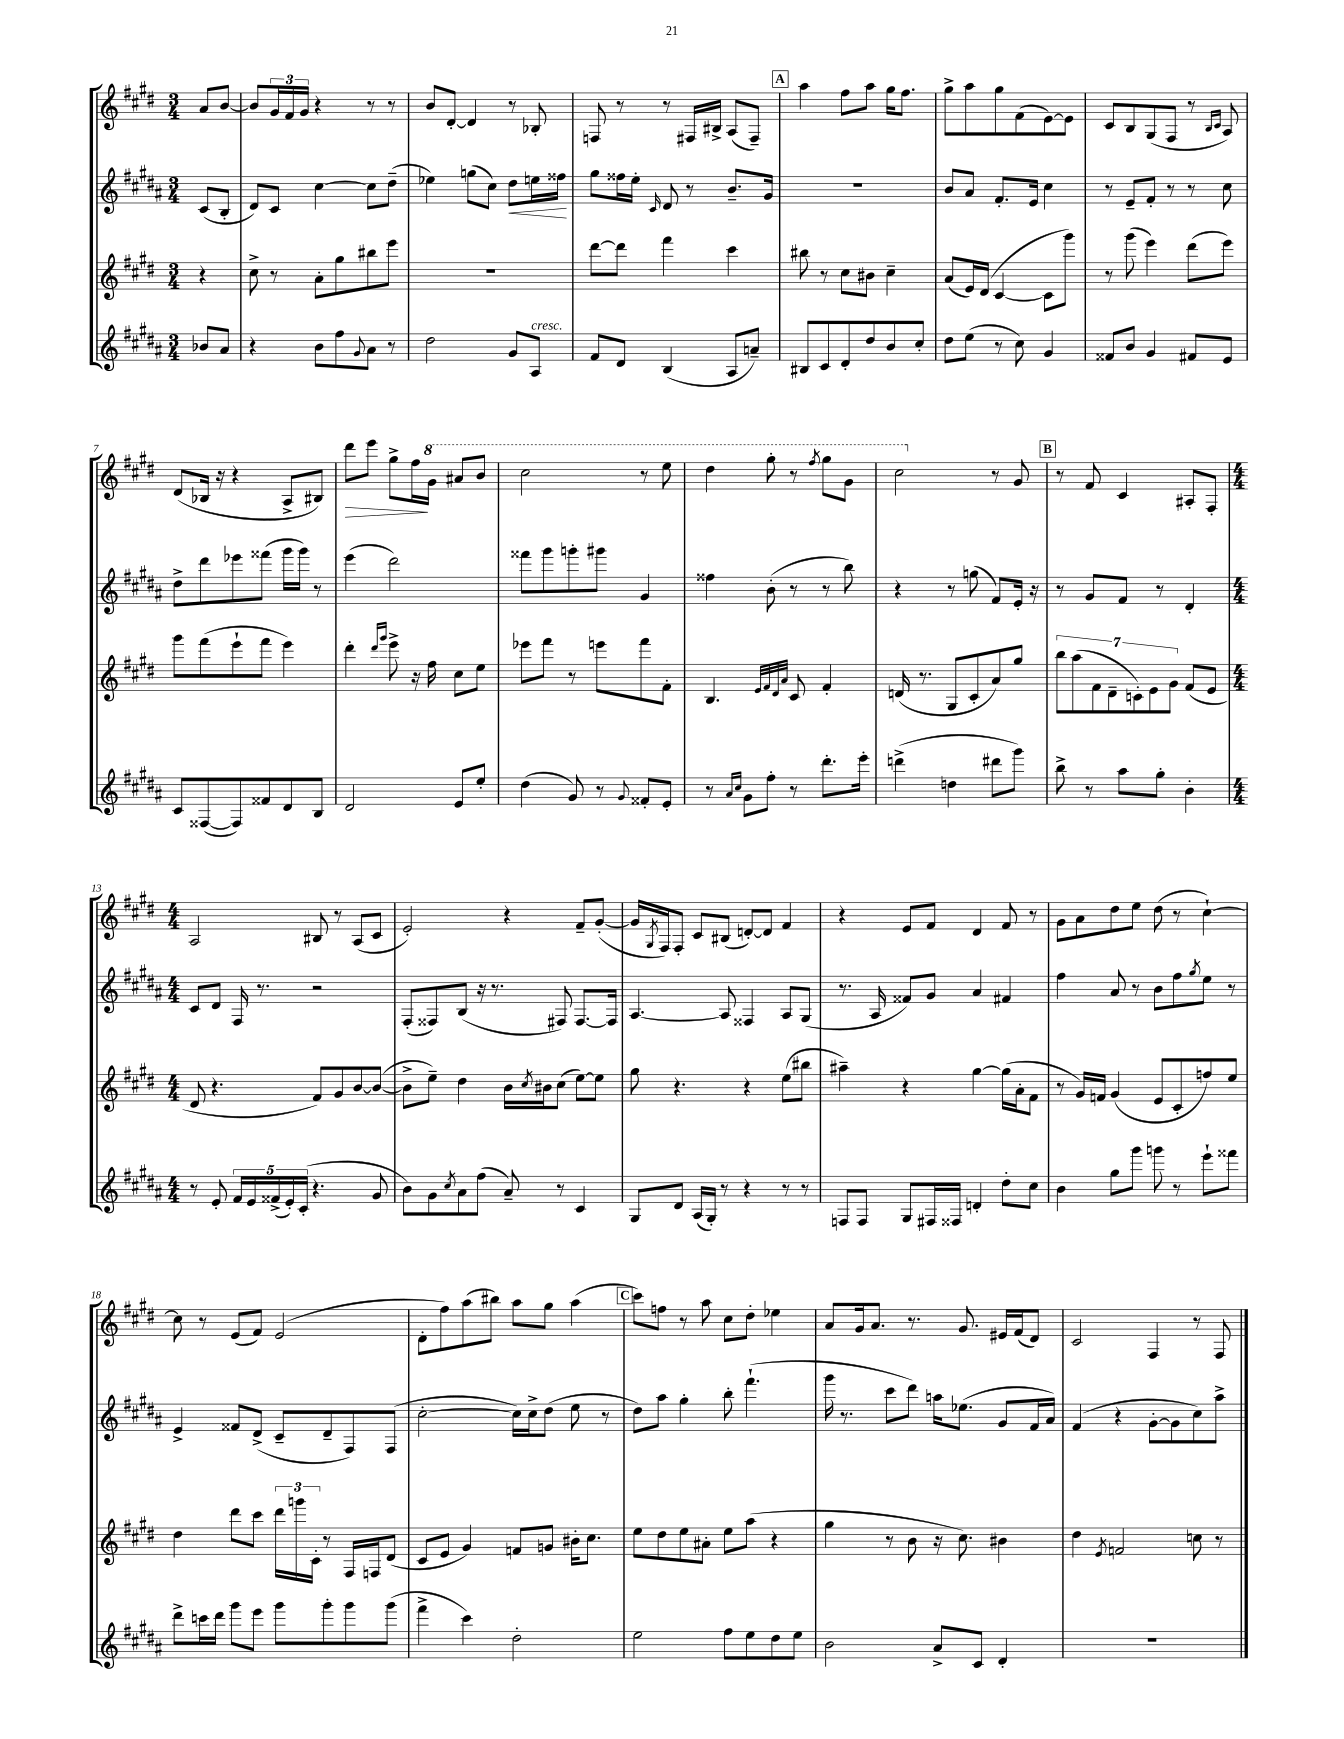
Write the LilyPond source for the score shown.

<<
\new StaffGroup <<
\new Staff = "s0" {
    \clef treble \key e \major \numericTimeSignature \time 3/4 \partial 4
    a'8 b'8~ |
    b'8 \tuplet 3/2 { gis'16 fis'16 gis'16 } r4 r8 r8 |
    b'8 dis'8~-. dis'4 r8 bes8-. |
    f8 r8 r8 fis16 bis16-> a8( fis8--) |
    \mark \markup { \box "A" } a''4 fis''8 a''8 gis''16 fis''8. |
    gis''8-> a''8 gis''8 fis'8( e'8~) e'8 |
    cis'8 b8 gis8( fis8 r8 \grace { b16 cis'16 } a8) |
    dis'8( bes16 r16 r4 a8-> bis8) |
    dis'''8\> e'''8 gis''8-> fis''16\! \ottava #1 gis''16 ais''8 b''8 |
    cis'''2 r8 e'''8 |
    dis'''4 gis'''8-. r8 \acciaccatura { fis'''8 } gis'''8 gis''8 |
    cis'''2 \ottava #0 r8 gis'8 |
    \mark \markup { \box "B" } r8 fis'8 cis'4 ais8-. fis8-. |
    \numericTimeSignature \time 4/4 a2 bis8 r8 a8( cis'8 |
    e'2-.) r4 fis'8-- gis'8~-.( |
    gis'16 \acciaccatura { gis8 } fis16) fis8-. cis'8 bis8( d'8~-.) d'8 fis'4 |
    r4 e'8 fis'8 dis'4 fis'8 r8 |
    gis'8 a'8 dis''8 e''8 dis''8( r8 cis''4~-!) |
    cis''8 r8 e'8( fis'8) e'2( |
    dis'8-. fis''8) a''8( bis''8) a''8 gis''8 a''4( |
    \mark \markup { \box "C" } cis'''8) f''8 r8 a''8 cis''8 dis''8-. ees''4 |
    a'8 gis'16 a'8. r8. gis'8. eis'16 fis'16( dis'8) |
    cis'2 fis4 r8 fis8 \bar "|." |
}
\new Staff = "s1" {
    \clef treble \key b \major \numericTimeSignature \time 3/4 \partial 4
    cis'8( b8-. |
    dis'8) cis'8 cis''4~ cis''8 dis''8--( |
    ees''4) g''8( cis''8) dis''8\< e''16 fisis''16\! |
    gis''8 fisis''16 e''16-. \grace { cis'16 } dis'8 r8 b'8.-- gis'16 |
    \mark \markup { \box "A" } R2. |
    b'8 ais'8 fis'8.-. e'16 cis''4 |
    r8 e'8-- fis'8-. r8 r8 cis''8 |
    dis''8-> dis'''8 ees'''8 fisis'''8( gis'''16 gis'''16) r8 |
    e'''4( dis'''2) |
    fisis'''8 gis'''8 g'''8-. gis'''8 gis'4 |
    fisis''4 b'8-.( r8 r8 b''8) |
    r4 r8 g''8( fis'8) e'16-. r16 |
    \mark \markup { \box "B" } r8 gis'8 fis'8 r8 dis'4-. |
    \numericTimeSignature \time 4/4 cis'8 dis'8 fis16 r8. r2 |
    fis8-.( fisis8) b8( r16 r8. fis8) fis8.~ fis16 |
    ais4.~ ais8 fisis4 ais8 gis8( |
    r8. ais16 fisis'8) gis'8 ais'4 fis'4 |
    fis''4 ais'8 r8 b'8 fis''8 \acciaccatura { gis''8 } e''8 r8 |
    e'4-> fisis'8 dis'8->( cis'8-- dis'8-- fis8) fis8( |
    cis''2~-. cis''16) cis''16-> dis''8( e''8 r8 |
    \mark \markup { \box "C" } dis''8) ais''8 gis''4-. b''8-. fis'''4.-!( |
    gis'''16 r8. cis'''8 dis'''8) a''16 ees''8.( gis'8 fis'16 ais'16) |
    fis'4( r4 gis'8~-. gis'8 cis''8) ais''8-> \bar "|." |
}
\new Staff = "s2" {
    \clef treble \key e \major \numericTimeSignature \time 3/4 \partial 4
    r4 |
    cis''8-> r8 a'8-. gis''8 bis''8 e'''8 |
    R2. |
    dis'''8~ dis'''8 fis'''4 cis'''4 |
    \mark \markup { \box "A" } bis''8 r8 cis''8 bis'8 cis''4-- |
    a'8( e'16) dis'16( cis'4~ cis'8 gis'''8) |
    r8 gis'''8( e'''4) dis'''8( e'''8) |
    gis'''8 fis'''8( e'''8-! fis'''8 e'''4) |
    dis'''4-. \grace { dis'''16 gis'''16 } e'''8-> r16 fis''16 cis''8 e''8 |
    ees'''8 fis'''8 r8 e'''8 fis'''8 fis'8-. |
    b4. \grace { e'32 fis'32 dis'32 a'32 } cis'8 fis'4-. |
    d'16( r8. gis8 cis'8-. a'8) gis''8 |
    \mark \markup { \box "B" } \tuplet 7/4 { b''8 a''8( fis'8 dis'8-- c'8-.) e'8 gis'8 } fis'8( e'8 |
    \numericTimeSignature \time 4/4 dis'8 r4. fis'8) gis'8 b'8~ b'8~( |
    b'8-> e''8--) dis''4 b'16 \acciaccatura { cis''8 } bis'16 cis''8( e''8~) e''8 |
    gis''8 r4. r4 e''8( bis''8 |
    ais''4--) r4 gis''4~ gis''16( a'16-. fis'8 |
    r8 gis'16) f'16 gis'4( e'8 cis'8-. f''8) e''8 |
    dis''4 dis'''8 cis'''8 \tuplet 3/2 { dis'''16 g'''16 cis'16-. } r8 fis16 f16 dis'8( |
    cis'8 e'8 gis'4) f'8 g'8 bis'16-. cis''8. |
    \mark \markup { \box "C" } e''8 dis''8 e''8 ais'8-. e''8 a''8( r4 |
    gis''4 r8 b'8 r16 cis''8.) bis'4 |
    dis''4 \acciaccatura { e'8 } f'2 c''8 r8 \bar "|." |
}
\new Staff = "s3" {
    \clef treble \key b \major \numericTimeSignature \time 3/4 \partial 4
    bes'8 ais'8 |
    r4 b'8 fis''8 \appoggiatura { gis'8 } ais'8 r8 |
    dis''2 gis'8 ais8^\markup { \italic "cresc." } |
    fis'8 dis'8 b4( ais8 a'8--) |
    \mark \markup { \box "A" } bis8 cis'8 dis'8-. dis''8 b'8 cis''8-. |
    dis''8 e''8( r8 cis''8) gis'4 |
    fisis'8 b'8 gis'4 fis'8 e'8 |
    cis'8 fisis8~( fisis8) fisis'8 dis'8 b8 |
    dis'2 e'8 e''8-. |
    dis''4( gis'8) r8 \appoggiatura { gis'8 } fisis'8-. e'8-. |
    r8 \grace { ais'16 cis''16 } gis'8 fis''8-. r8 dis'''8.-. e'''16-. |
    d'''4->( d''4 dis'''8 gis'''8) |
    \mark \markup { \box "B" } b''8-> r8 ais''8 gis''8-. b'4-. |
    \numericTimeSignature \time 4/4 r8 e'8-. \tuplet 5/4 { fis'16 e'16 fisis'16->( e'16-.) cis'16-.( } r4. gis'8 |
    b'8) gis'8 \acciaccatura { cis''8 } ais'8 fis''8( ais'8--) r8 cis'4 |
    gis8 dis'8 ais16( gis16-.) r8 r4 r8 r8 |
    f8 f8 gis8 fis16 fisis16 d'4-. dis''8-. cis''8 |
    b'4 gis''8 gis'''8 g'''8 r8 e'''8-! fisis'''8 |
    dis'''8-> c'''16 dis'''16 gis'''8 e'''8 gis'''8 gis'''8-. gis'''8 gis'''8( |
    fis'''4-> cis'''4) dis''2-. |
    \mark \markup { \box "C" } e''2 fis''8 e''8 dis''8 e''8 |
    b'2 ais'8-> cis'8 dis'4-. |
    R1 \bar "|." |
}
>>
>>
